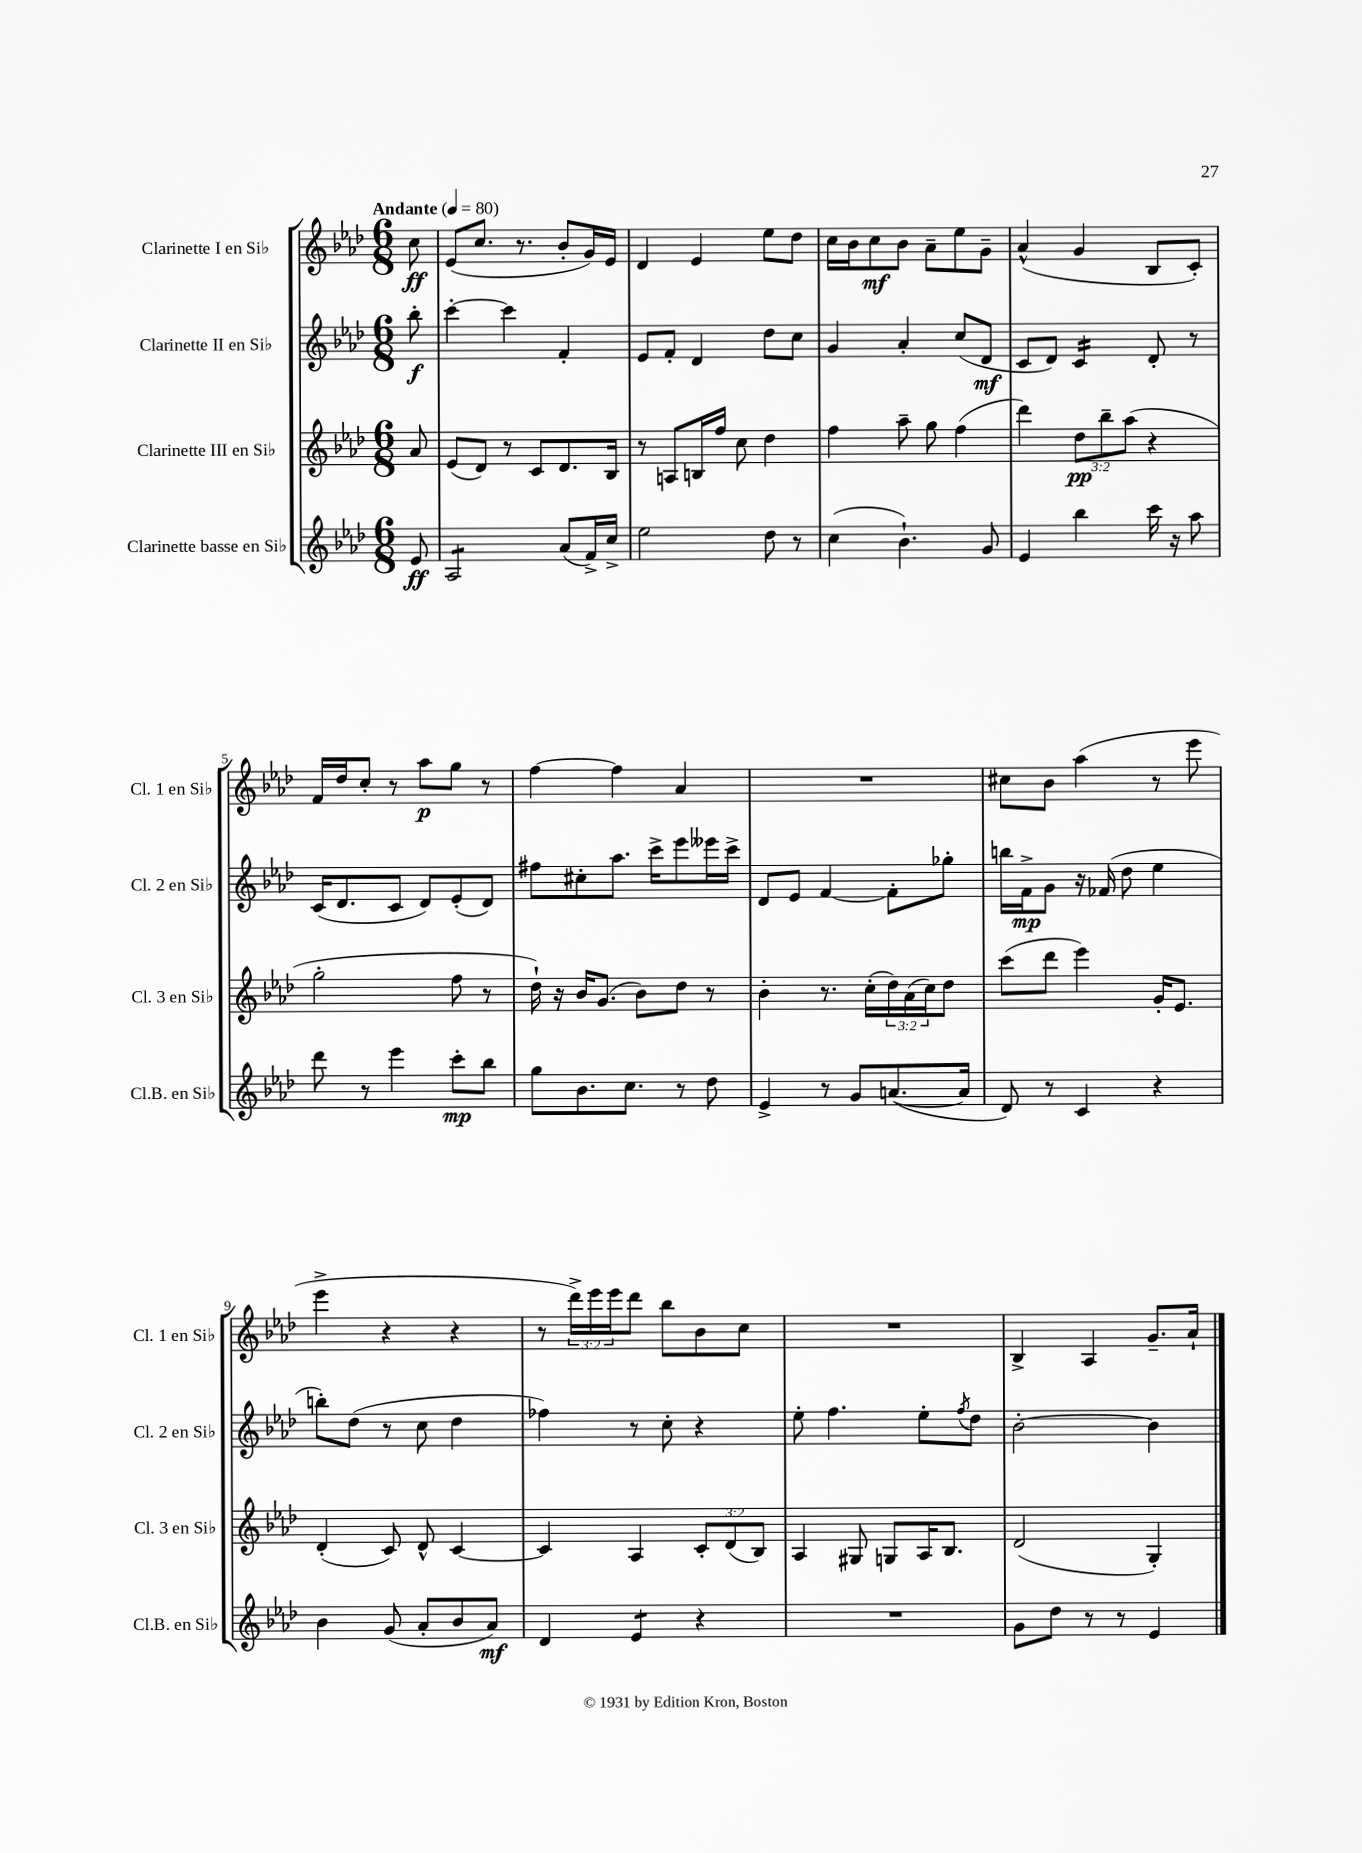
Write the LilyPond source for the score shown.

<<
\new StaffGroup <<
\new Staff = "s0" \with { instrumentName = "Clarinette I en Sib" shortInstrumentName = "Cl. 1 en Sib" } {
    \clef treble \key aes \major \numericTimeSignature \time 6/8 \override Staff.TupletNumber.text = #tuplet-number::calc-fraction-text \partial 8 \tempo "Andante" 4 = 80
    c''8\ff |
    ees'8( c''8. r8. bes'8-. g'16) ees'16 |
    des'4 ees'4 ees''8 des''8 |
    c''16 bes'16 c''8\mf bes'8 aes'8-- ees''8 g'8-- |
    aes'4-^( g'4 bes8 c'8-.) |
    f'16 des''16 c''8-. r8 aes''8\p g''8 r8 |
    f''4~ f''4 aes'4 |
    R2. |
    cis''8 bes'8 aes''4( r8 ees'''8 |
    ees'''4-> r4 r4 |
    r8 \tuplet 3/2 { des'''16->) ees'''16 ees'''16 } des'''8 bes''8 bes'8 c''8 |
    R2. |
    bes4-> aes4 g'8.-- aes'16-! \bar "|." |
}
\new Staff = "s1" \with { instrumentName = "Clarinette II en Sib" shortInstrumentName = "Cl. 2 en Sib" } {
    \clef treble \key aes \major \numericTimeSignature \time 6/8 \partial 8
    bes''8-.\f |
    c'''4~-. c'''4 f'4-. |
    ees'8 f'8-. des'4 des''8 c''8 |
    g'4 aes'4-. c''8( des'8\mf |
    c'8 des'8) c'4:16 des'8-. r8 |
    c'16( des'8. c'8 des'8) ees'8-.( des'8) |
    fis''8 cis''8-. aes''8. c'''16-> ees'''8 eeses'''16 c'''16-> |
    des'8 ees'8 f'4~ f'8-. ges''8-. |
    b''16 f'16->\mp g'8 r16 fes'16( des''8 ees''4 |
    b''8-.) des''8( r8 c''8 des''4 |
    fes''4) r8 c''8-. r4 |
    ees''8-. f''4. ees''8-. \acciaccatura { f''8 } des''8 |
    bes'2~-. bes'4 \bar "|." |
}
\new Staff = "s2" \with { instrumentName = "Clarinette III en Sib" shortInstrumentName = "Cl. 3 en Sib" } {
    \clef treble \key aes \major \numericTimeSignature \time 6/8 \override Staff.TupletNumber.text = #tuplet-number::calc-fraction-text \partial 8
    aes'8 |
    ees'8( des'8) r8 c'8 des'8. bes16 |
    r8 a8 b16 f''16 c''8 des''4 |
    f''4 aes''8-- g''8 f''4( |
    des'''4) \tuplet 3/2 { des''8\pp bes''8-- aes''8( } r4 |
    g''2-. f''8 r8 |
    des''16-!) r16 bes'16 g'8.( bes'8) des''8 r8 |
    bes'4-. r8. c''16-.( \tuplet 3/2 { des''16) aes'16( c''16) } des''8 |
    c'''8( des'''8 ees'''4) g'16-. ees'8. |
    des'4-.( c'8) des'8-^ c'4~ |
    c'4 aes4 \tuplet 3/2 { c'8-. des'8( bes8) } |
    aes4 gis8 g8 aes16 bes8. |
    des'2( g4-.) \bar "|." |
}
\new Staff = "s3" \with { instrumentName = "Clarinette basse en Sib" shortInstrumentName = "Cl.B. en Sib" } {
    \clef treble \key aes \major \numericTimeSignature \time 6/8 \partial 8
    ees'8\ff |
    aes2:8 aes'8( f'16->) c''16-> |
    ees''2 des''8 r8 |
    c''4( bes'4.-!) g'8 |
    ees'4 bes''4 c'''16 r16 aes''8 |
    des'''8 r8 ees'''4 c'''8-.\mp bes''8 |
    g''8 bes'8. c''8. r8 des''8 |
    ees'4-> r8 g'8 a'8.~( a'16 |
    des'8) r8 c'4 r4 |
    bes'4 g'8( aes'8-. bes'8 aes'8\mf) |
    des'4 ees'4:8 r4 |
    R2. |
    g'8 des''8 r8 r8 ees'4 \bar "|." |
}
>>
>>
